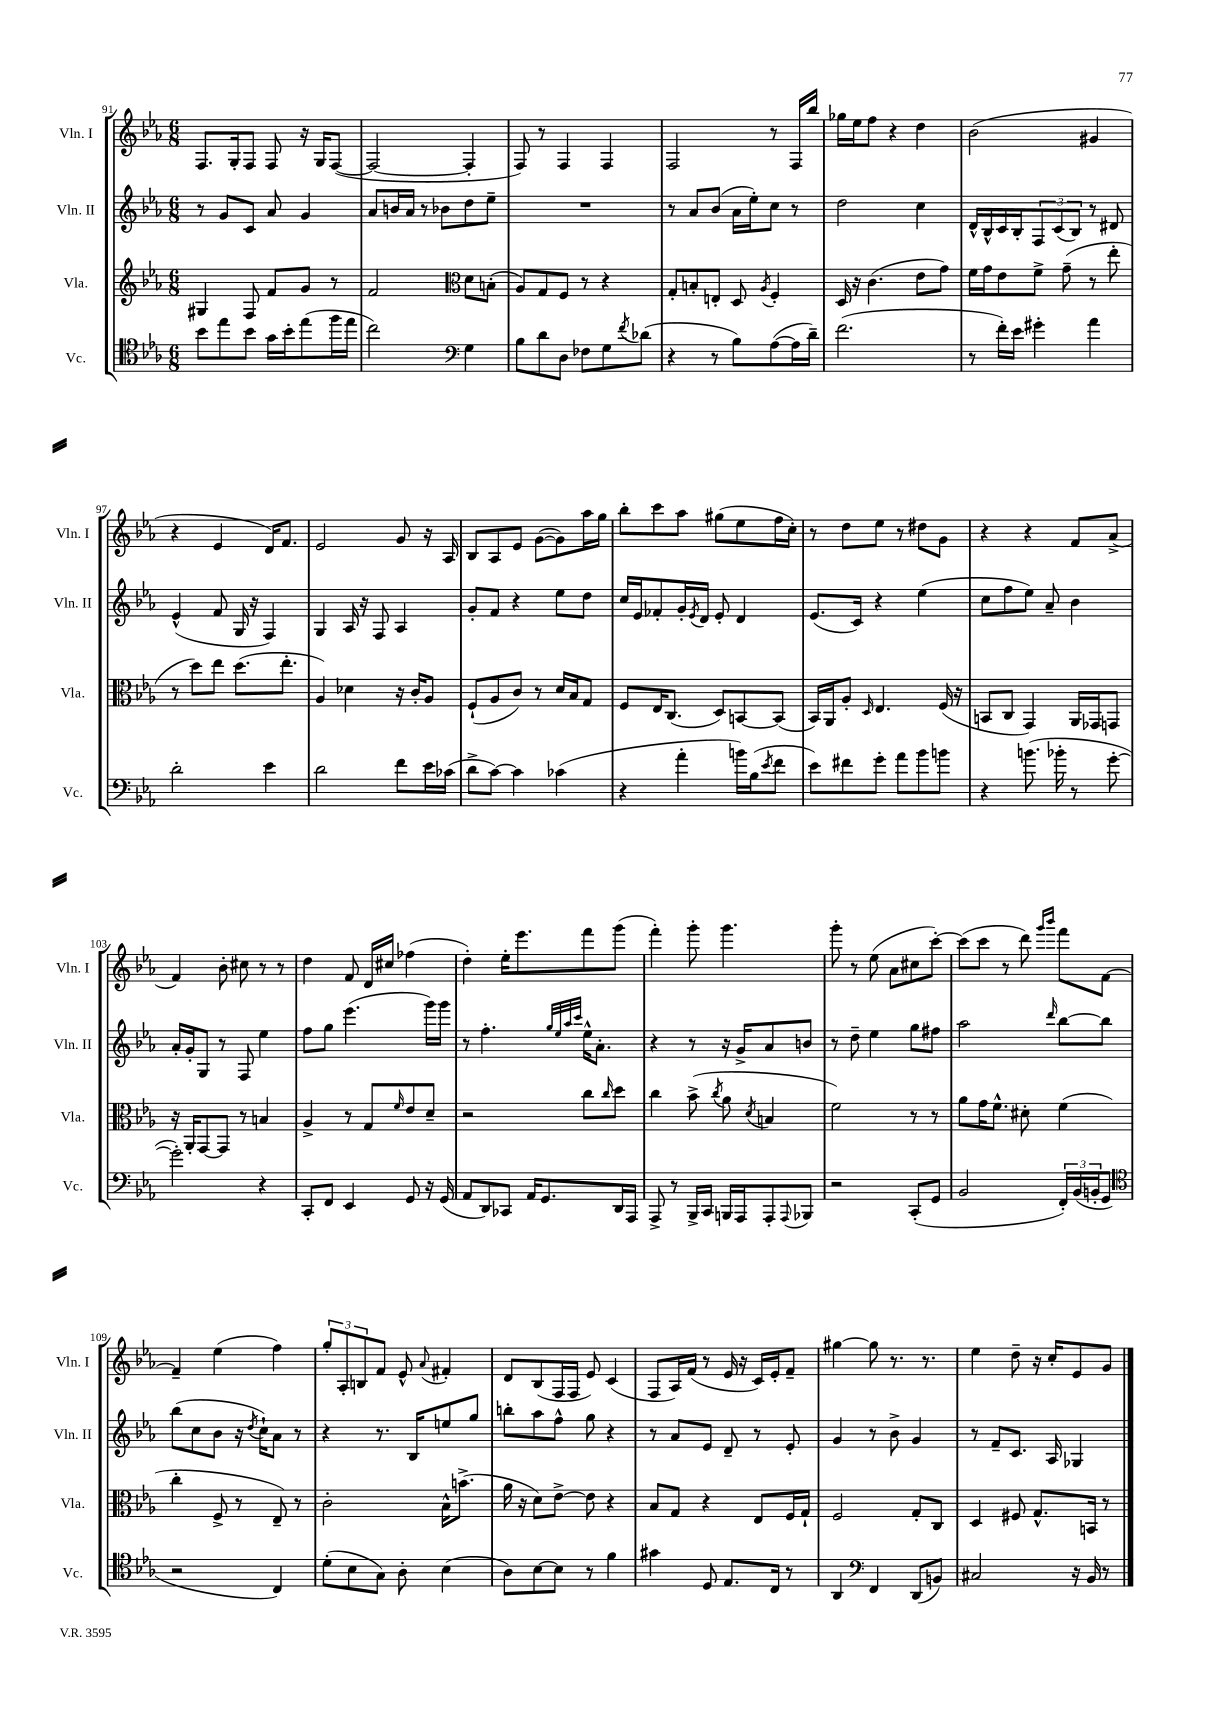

**kern	**kern	**kern	**kern
*staff4	*staff3	*staff2	*staff1
*clefC4	*clefG2	*clefG2	*clefG2
*k[b-e-a-]	*k[b-e-a-]	*k[b-e-a-]	*k[b-e-a-]
*M6/8	*M6/8	*M6/8	*M6/8
8b-	4G#	8r	8.F
8ee-	.	8g	.
.	.	.	16G'
8b-	8F	8c	8F
16g	8f	8a-	8F
16b-'	.	.	.
(8ee-	8g	4g	16r
.	.	.	16G
16ff	8r	.	([8F
16ee-	.	.	.
=	=	=	=
2cc)	2f	8a-	2F_
.	.	16b	.
.	.	16a-	.
.	.	8r	.
.	.	8b-	.
*clefF4	*clefC3	*	*
4G	8d	8dd	4F']
.	(8B'	8ee-~	.
=	=	=	=
8B-	8A-)	2.r	8F)
8d	8G	.	8r
8D	8F	.	4F
8F-	8r	.	.
8G	4r	.	4F
8qf	.	.	.
(8d-	.	.	.
=	=	=	=
4r	8G'	8r	2F
.	8B'	8a-	.
8r	8E'	(8b-	.
8B-)	8D	16a-	.
.	.	16ee-')	.
.	8qA-	.	.
([8A-	4F'	8cc	8r
16A-]	.	8r	16F
16d~)	.	.	16bb-
=	=	=	=
(2.f	16D	2dd	16gg-
.	16r	.	16ee-
.	(4.c	.	8ff
.	.	.	4r
.	8e-	4cc	4dd
.	8g)	.	.
=	=	=	=
8r	16f	16d^^	(2b-
.	16g	16B-^^	.
16f')	8e-	16c	.
16e-	.	16B-'	.
4g#'	8f^	12F	.
.	.	(12c	.
.	(8g~	.	.
.	.	12B-)	.
4a-	8r	8r	4g#
.	8ee-'	8d#	.
=	=	=	=
2d'	8r	(4e-^^	4r
.	8dd)	.	.
.	8ee-	8f	4e-
.	(8.dd	16G	.
.	.	16r	.
4e-	.	4F)	16d)
.	8.ee-'	.	8.f
=	=	=	=
2d	4A-)	4G	2e-
.	4d-	16A-	.
.	.	16r	.
.	.	8F	.
8f	16r	4A-	8g
.	16c'	.	.
16e-	8A-	.	16r
(16c-	.	.	16A-
=	=	=	=
8d^	(8F`	8g'	8B-
[8c)	8A-	8f	8A-
4c]	8c)	4r	8e-
.	8r	.	([8g
(4c-	16d	8ee-	8g])
.	16B-	.	.
.	8G	8dd	16aa-
.	.	.	16gg
=	=	=	=
4r	8F	16cc	8bb-'
.	.	16e-	.
.	16E-	8f-'	8ccc
.	(8.C	.	.
4a-'	.	16g'	8aa-
.	.	8qe-	.
.	.	16d	.
.	8D)	8e-'	(8gg#
16b)	[8BB	4d	8ee-
(16B-	.	.	.
8qe-	.	.	.
8f	(8BB]	.	16ff
.	.	.	16cc')
=	=	=	=
8e-)	16BB-)	(8.e-	8r
.	16AA-	.	.
8f#	8A-'	.	8dd
.	.	16c)	.
.	16qqD	.	.
8g'	4.E-	4r	8ee-
8a-	.	.	8r
8b-	.	(4ee-	8dd#
8b	(16F	.	8g
.	16r	.	.
=	=	=	=
4r	8BB	8cc	4r
.	8C	8ff	.
(8.b	4GG)	8ee-)	4r
.	.	8a-~	.
16b-'	.	.	.
8r	16AA-	4b-	8f
.	16GG-	.	.
[8g'	8GG	.	(8a-^
=	=	=	=
2g'])	16r	16a-'	4f)
.	16AA-'	16g'	.
.	[8GG	8G	.
.	8GG]	8r	8b-'
.	8r	8F	8cc#
4r	4B	4ee-	8r
.	.	.	8r
=	=	=	=
8CC'	4A-^	8ff	4dd
8FF	.	8gg	.
4EE-	8r	(4.eee-	8f
.	8G	.	16d
.	.	.	16cc#
.	16qqf	.	.
8GG	8e-	.	(4ff-
16r	8d~	16ggg)	.
(16GG	.	16ggg	.
=	=	=	=
8AA-	2r	8r	4dd')
8DD)	.	4.ff'	.
8CC-	.	.	16ee-'
.	.	.	8.eee-
16AA-	.	.	.
8.GG	.	.	.
.	.	32qqgg	.
.	.	32qqee-	.
.	.	32qqaa-	.
.	.	32qqccc	.
.	8cc	16ee-^^	8fff
.	.	8.a-'	.
.	16qqcc	.	.
16DD	8dd	.	(8ggg
16AAA-	.	.	.
=	=	=	=
8AAA-^	4cc	4r	4fff')
8r	.	.	.
16BBB-^	(8b-^	8r	8ggg'
16CC	.	.	.
.	8qcc	.	.
16BBB	8a-	16r	4.ggg
16AAA-	.	16g^	.
.	8qd	.	.
8AAA-'	4B	8a-	.
8qqAAA-	.	.	.
8BBB-	.	8b	.
=	=	=	=
2r	2f)	8r	8ggg'
.	.	8dd~	8r
.	.	4ee-	(8ee-
.	.	.	8a-
(8CC'	8r	8gg	8cc#
8GG	8r	8ff#	[8ccc')
=	=	=	=
2BB-	8a-	2aa-	(8ccc]
.	16g	.	8ccc
.	8.f^^	.	.
.	.	.	8r
.	8d#'	.	8ddd)
.	.	.	16qqggg
.	.	16qqddd	16qqbbb-
24FF')	(4f	[8bb-	8fff
(24BB-	.	.	.
24BB'	.	.	.
8GG	.	8bb-]	[8f
=	=	=	=
*clefC4	*	*	*
2r	4cc'	(8bb-	4f~]
.	.	8cc	.
.	8F^	8b-	(4ee-
.	8r	16r	.
.	.	8qdd	.
.	.	16cc`)	.
4C)	8E-~)	8a-	4ff)
.	8r	8r	.
=	=	=	=
(8d'	2c'	4r	12gg'
.	.	.	12A-'
8B-	.	.	.
.	.	.	12B
8G)	.	8.r	8f
8A-'	.	.	8e-^^
.	.	16B-	.
.	.	.	8qqa-
(4B-	16B-^^	8ee	4f#'
.	(8.b^	.	.
.	.	8gg	.
=	=	=	=
8A-)	16a-	8bb'	8d
.	16r	.	.
[8B-	8d)	8aa-	(8B-
8B-]	[8e-^	8ff^^	16F
.	.	.	16F
8r	8e-]	8gg	8e-)
4f	4r	4r	(4c
=	=	=	=
4g#	8B-	8r	8F
.	8G	8a-	16A-)
.	.	.	(16f
8D	4r	8e-	8r
8.E-	.	8d~	16e-
.	.	.	16r
.	8E-	8r	16c)
16C	.	.	16e-'
8r	16F	8e-'	8f~
.	16G`	.	.
=	=	=	=
4AA-	2F	4g	[4gg#
*clefF4	*	*	*
4FF	.	8r	8gg#]
.	.	8b-^	8.r
(8DD	8G'	4g	.
.	.	.	8.r
8BB)	8C	.	.
=	=	=	=
2C#	4D	8r	4ee-
.	.	8f~	.
.	8F#	8.c	8dd~
.	8.G^^	.	16r
.	.	16A-	16cc'
16r	.	4G-	8e-
16BB-	16BB	.	.
8r	8r	.	8g
==	==	==	==
*-	*-	*-	*-
